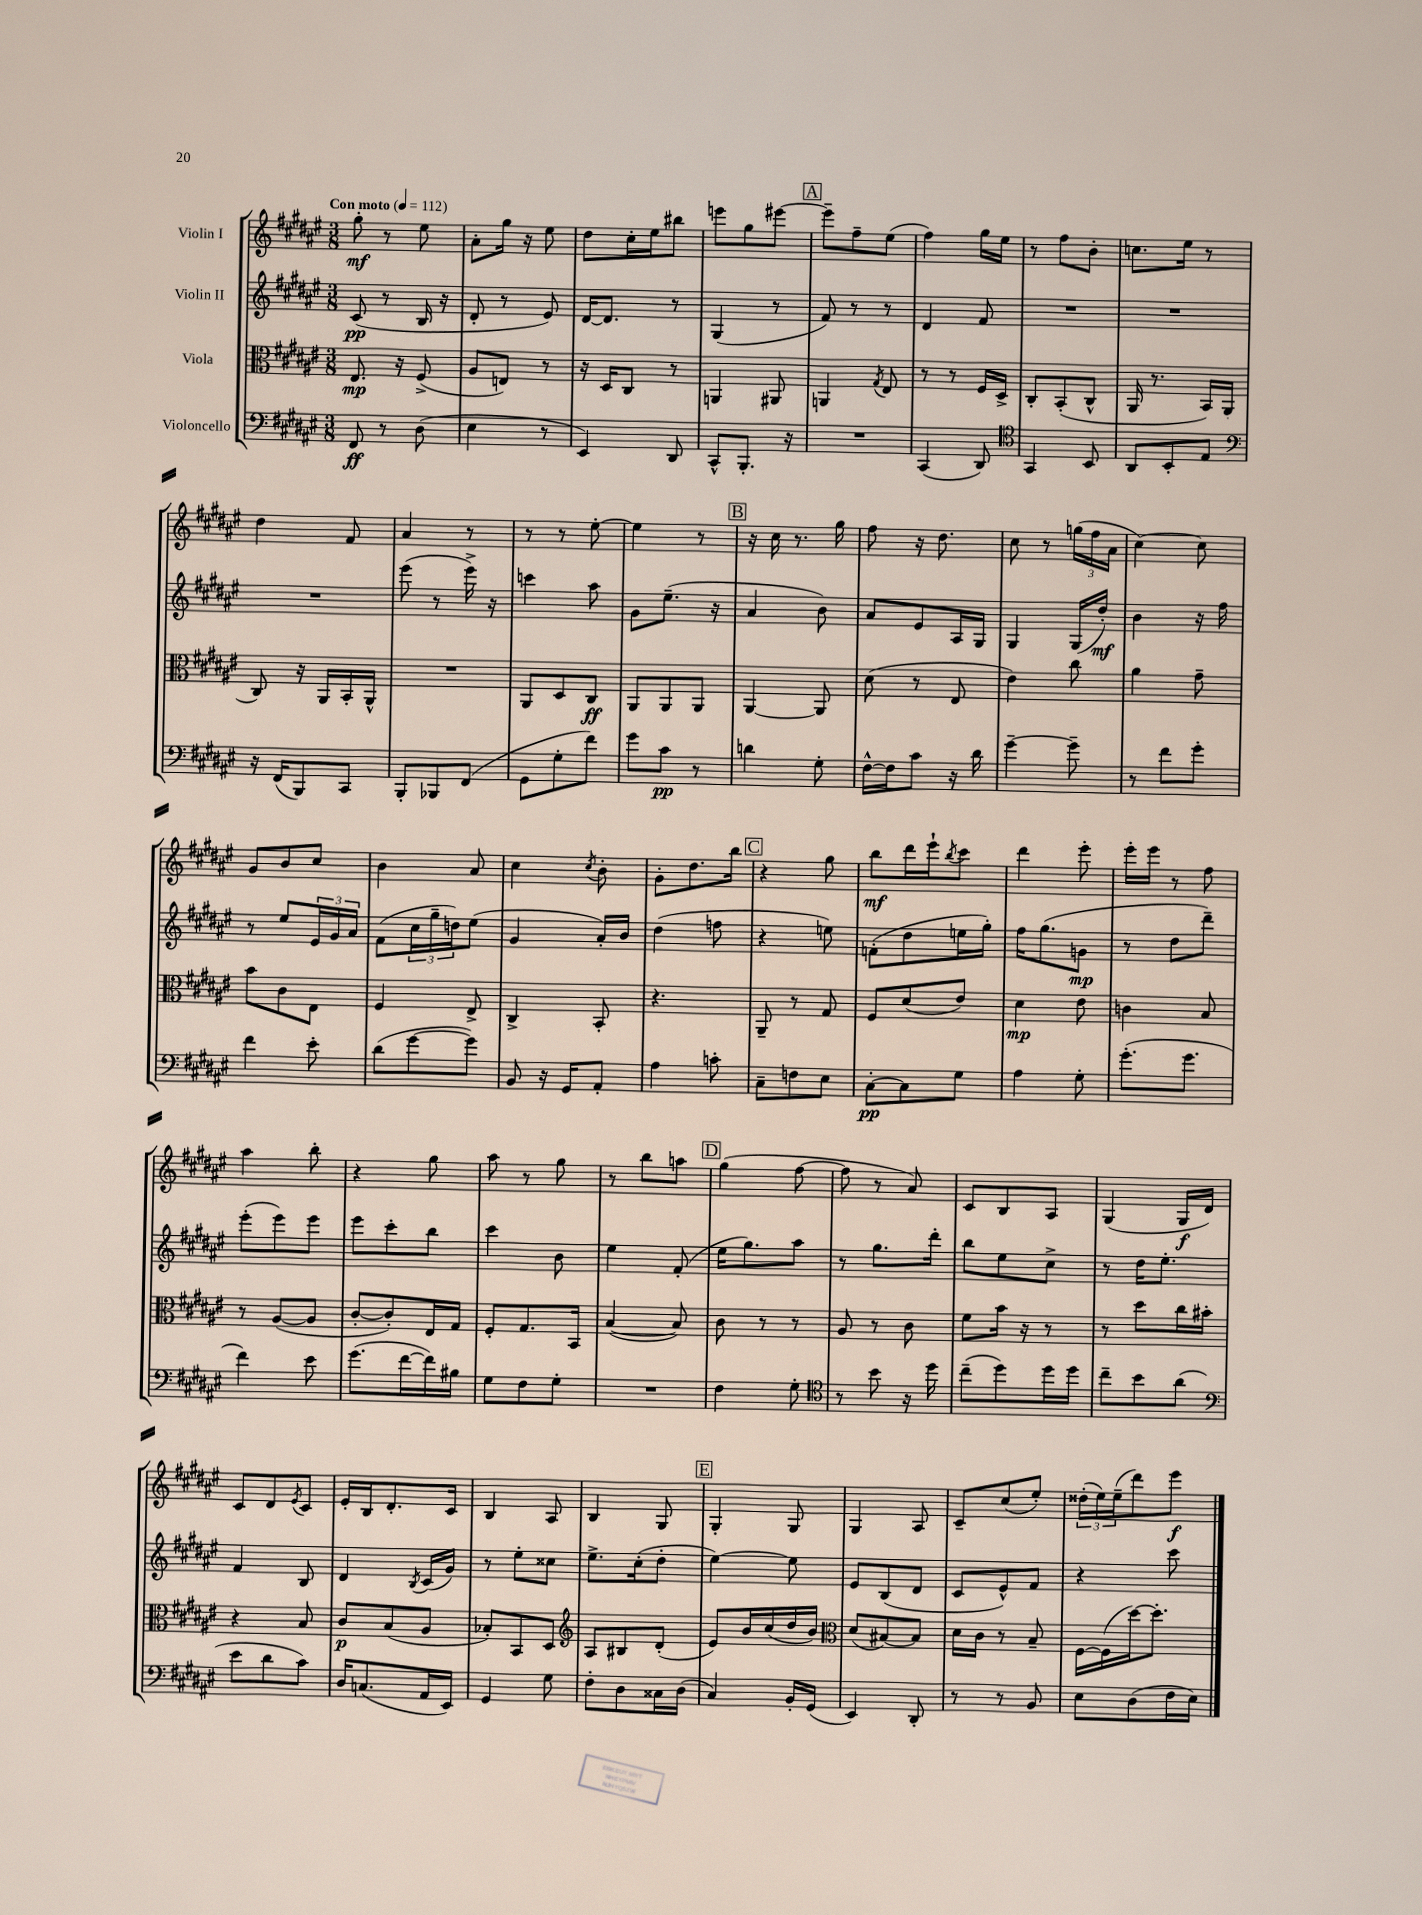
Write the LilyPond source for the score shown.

<<
\new StaffGroup <<
\new Staff = "s0" \with { instrumentName = "Violin I" } {
    \clef treble \key fis \major \numericTimeSignature \time 3/8 \tempo "Con moto" 4 = 112
    gis''8-.\mf r8 eis''8 |
    ais'8-. gis''16 r16 eis''8 |
    dis''8 cis''16-. eis''16 bis''8 |
    e'''8 gis''8 eis'''8~ |
    \mark \markup { \box "A" } eis'''8-- fis''8-- eis''8( |
    fis''4) gis''16 eis''16 |
    r8 fis''8 b'8-. |
    c''8. eis''16 r8 |
    dis''4 fis'8 |
    ais'4 r8 |
    r8 r8 eis''8~-. |
    eis''4 r8 |
    \mark \markup { \box "B" } r16 cis''16 r8. gis''16 |
    fis''8 r16 dis''8. |
    cis''8 r8 \tuplet 3/2 { g''16( fis''16 ais'16 } |
    cis''4~) cis''8 |
    gis'8 b'8 cis''8 |
    b'4 ais'8 |
    cis''4 \acciaccatura { cis''8 } b'8-. |
    gis'8-. dis''8. b''16 |
    \mark \markup { \box "C" } r4 gis''8 |
    b''8\mf dis'''16 eis'''16-! \acciaccatura { b''8 } cis'''8 |
    dis'''4 eis'''8-. |
    eis'''16-. eis'''16 r8 fis''8 |
    ais''4 b''8-. |
    r4 gis''8 |
    ais''8 r8 gis''8 |
    r8 b''8 a''8 |
    \mark \markup { \box "D" } gis''4( fis''8~ |
    fis''8 r8 ais'8) |
    cis'8 b8 ais8 |
    gis4( gis16\f dis'16) |
    cis'8 dis'8 \acciaccatura { eis'8 } cis'8 |
    eis'16-. b16 dis'8.-. cis'16 |
    b4 ais8 |
    b4 gis8 |
    \mark \markup { \box "E" } gis4-. gis8 |
    gis4 ais8 |
    cis'8-- cis''8( eis''8-.) |
    \tuplet 3/2 { disis''16-.( eis''16) eis''16--( } dis'''8) eis'''8\f \bar "|." |
}
\new Staff = "s1" \with { instrumentName = "Violin II" } {
    \clef treble \key fis \major \numericTimeSignature \time 3/8
    cis'8\pp( r8 b16 r16 |
    dis'8-. r8 eis'8) |
    dis'16~ dis'8. r8 |
    gis4( r8 |
    \mark \markup { \box "A" } fis'8) r8 r8 |
    dis'4 fis'8 |
    R4. |
    R4. |
    R4. |
    eis'''8( r8 eis'''16->) r16 |
    c'''4 ais''8 |
    gis'8 eis''8.--( r16 |
    \mark \markup { \box "B" } ais'4 b'8) |
    ais'8 eis'8 ais16 gis16 |
    gis4 gis16( dis''16-.\mf) |
    b'4 r16 fis''16 |
    r8 eis''8 \tuplet 3/2 { eis'16 gis'16 ais'16 } |
    fis'8( \tuplet 3/2 { cis''16 gis''16-- d''16) } eis''8( |
    gis'4 ais'16-.) b'16 |
    dis''4( f''8 |
    \mark \markup { \box "C" } r4 e''8) |
    f'8-.( dis''8 e''16 gis''16-.) |
    fis''16 gis''8.( g'8\mp |
    r8 dis''8 dis'''8--) |
    eis'''8-.( eis'''8) eis'''8 |
    eis'''8 cis'''8-. b''8 |
    cis'''4 b'8 |
    eis''4 fis'8-.( |
    \mark \markup { \box "D" } eis''16 gis''8.) ais''8 |
    r8 gis''8. dis'''16-. |
    b''8 eis''8 cis''8-> |
    r8 dis''16 eis''8.-. |
    fis'4 b8 |
    dis'4 \acciaccatura { b8 } cis'16( gis'16) |
    r8 eis''8-. cisis''8 |
    eis''8.-> cis''16-.( dis''8-. |
    \mark \markup { \box "E" } eis''4~) eis''8 |
    eis'8 b8( dis'8 |
    cis'8 eis'8-^) fis'8 |
    r4 cis'''8 \bar "|." |
}
\new Staff = "s2" \with { instrumentName = "Viola" } {
    \clef alto \key fis \major \numericTimeSignature \time 3/8
    eis8.\mp r16 fis8->( |
    ais8 e8) r8 |
    r16 dis16 cis8 r8 |
    a,4 ais,8 |
    \mark \markup { \box "A" } a,4 \acciaccatura { gis8 } eis8 |
    r8 r8 fis16 dis16-> |
    cis8-. b,8-.( cis8-^ |
    ais,16 r8. b,16) ais,16( |
    cis8) r16 ais,16 b,16-. ais,16-^ |
    R4. |
    ais,8 dis8 cis8\ff |
    ais,8 ais,8 ais,8 |
    \mark \markup { \box "B" } ais,4~ ais,8 |
    dis'8( r8 eis8 |
    eis'4) cis''8 |
    ais'4 gis'8-- |
    b'8 cis'8 eis8 |
    fis4 eis8-> |
    cis4-> b,8-. |
    r4. |
    \mark \markup { \box "C" } ais,8-- r8 gis8 |
    fis8 dis'8( eis'8) |
    dis'4\mp eis'8 |
    c'4 b8 |
    r8 ais8~( ais8 |
    cis'8~-. cis'8-.) eis16 gis16 |
    fis8-. gis8. b,16 |
    b4~( b8) |
    \mark \markup { \box "D" } cis'8 r8 r8 |
    ais8 r8 cis'8 |
    fis'8 b'16 r16 r8 |
    r8 dis''8 cis''16 bis'16-. |
    r4 b8 |
    cis'8\p b8( ais8 |
    bes8-.) b,8 dis8 |
    \clef treble ais8 bis8 dis'8-.( |
    \mark \markup { \box "E" } eis'8) b'16 cis''16( dis''16 b'16) |
    \clef alto dis'8( bis8~) bis8 |
    dis'16 cis'16 r8 b8-- |
    fis16~ fis16( dis''16~) dis''8.-. \bar "|." |
}
\new Staff = "s3" \with { instrumentName = "Violoncello" } {
    \clef bass \key fis \major \numericTimeSignature \time 3/8
    fis,8\ff r8 dis8( |
    eis4 r8 |
    eis,4) dis,8 |
    cis,8-^ b,,8.-. r16 |
    \mark \markup { \box "A" } R4. |
    cis,4( dis,8) |
    \clef tenor gis,4 b,8 |
    ais,8 b,8-. eis8 |
    \clef bass r16 fis,16( b,,8) cis,8 |
    b,,8-. bes,,8 fis,8( |
    gis,8 gis8-. fis'8) |
    gis'8 cis'8\pp r8 |
    \mark \markup { \box "B" } d'4 gis8-. |
    fis16~-^ fis16 cis'8 r16 dis'16 |
    gis'4~-- gis'8-- |
    r8 fis'8 gis'8-. |
    fis'4 eis'8-. |
    dis'8( gis'8~ gis'8) |
    b,8 r16 gis,16 ais,8-. |
    ais4 c'8-. |
    \mark \markup { \box "C" } cis8-- f8 eis8 |
    cis8~-.\pp cis8 gis8 |
    ais4 gis8-. |
    gis'8.-.( gis'8. |
    fis'4) eis'8 |
    gis'8.( fis'16~ fis'16) bis16 |
    gis8 fis8 gis8-. |
    R4. |
    \mark \markup { \box "D" } fis4 gis8-. |
    \clef tenor r8 b'8 r16 dis''16 |
    cis''8--( dis''8) dis''16 dis''16 |
    cis''8-- b'8 ais'8( |
    \clef bass eis'8 dis'8 cis'8) |
    dis16 c8.( ais,16 eis,16) |
    gis,4 gis8 |
    fis8-. dis8 cisis16 dis16( |
    \mark \markup { \box "E" } cis4) b,16-. gis,16( |
    eis,4) dis,8-. |
    r8 r8 b,8 |
    eis8 dis8( fis16 eis16) \bar "|." |
}
>>
>>
\layout { \context { \Score \remove "Bar_number_engraver" } }
